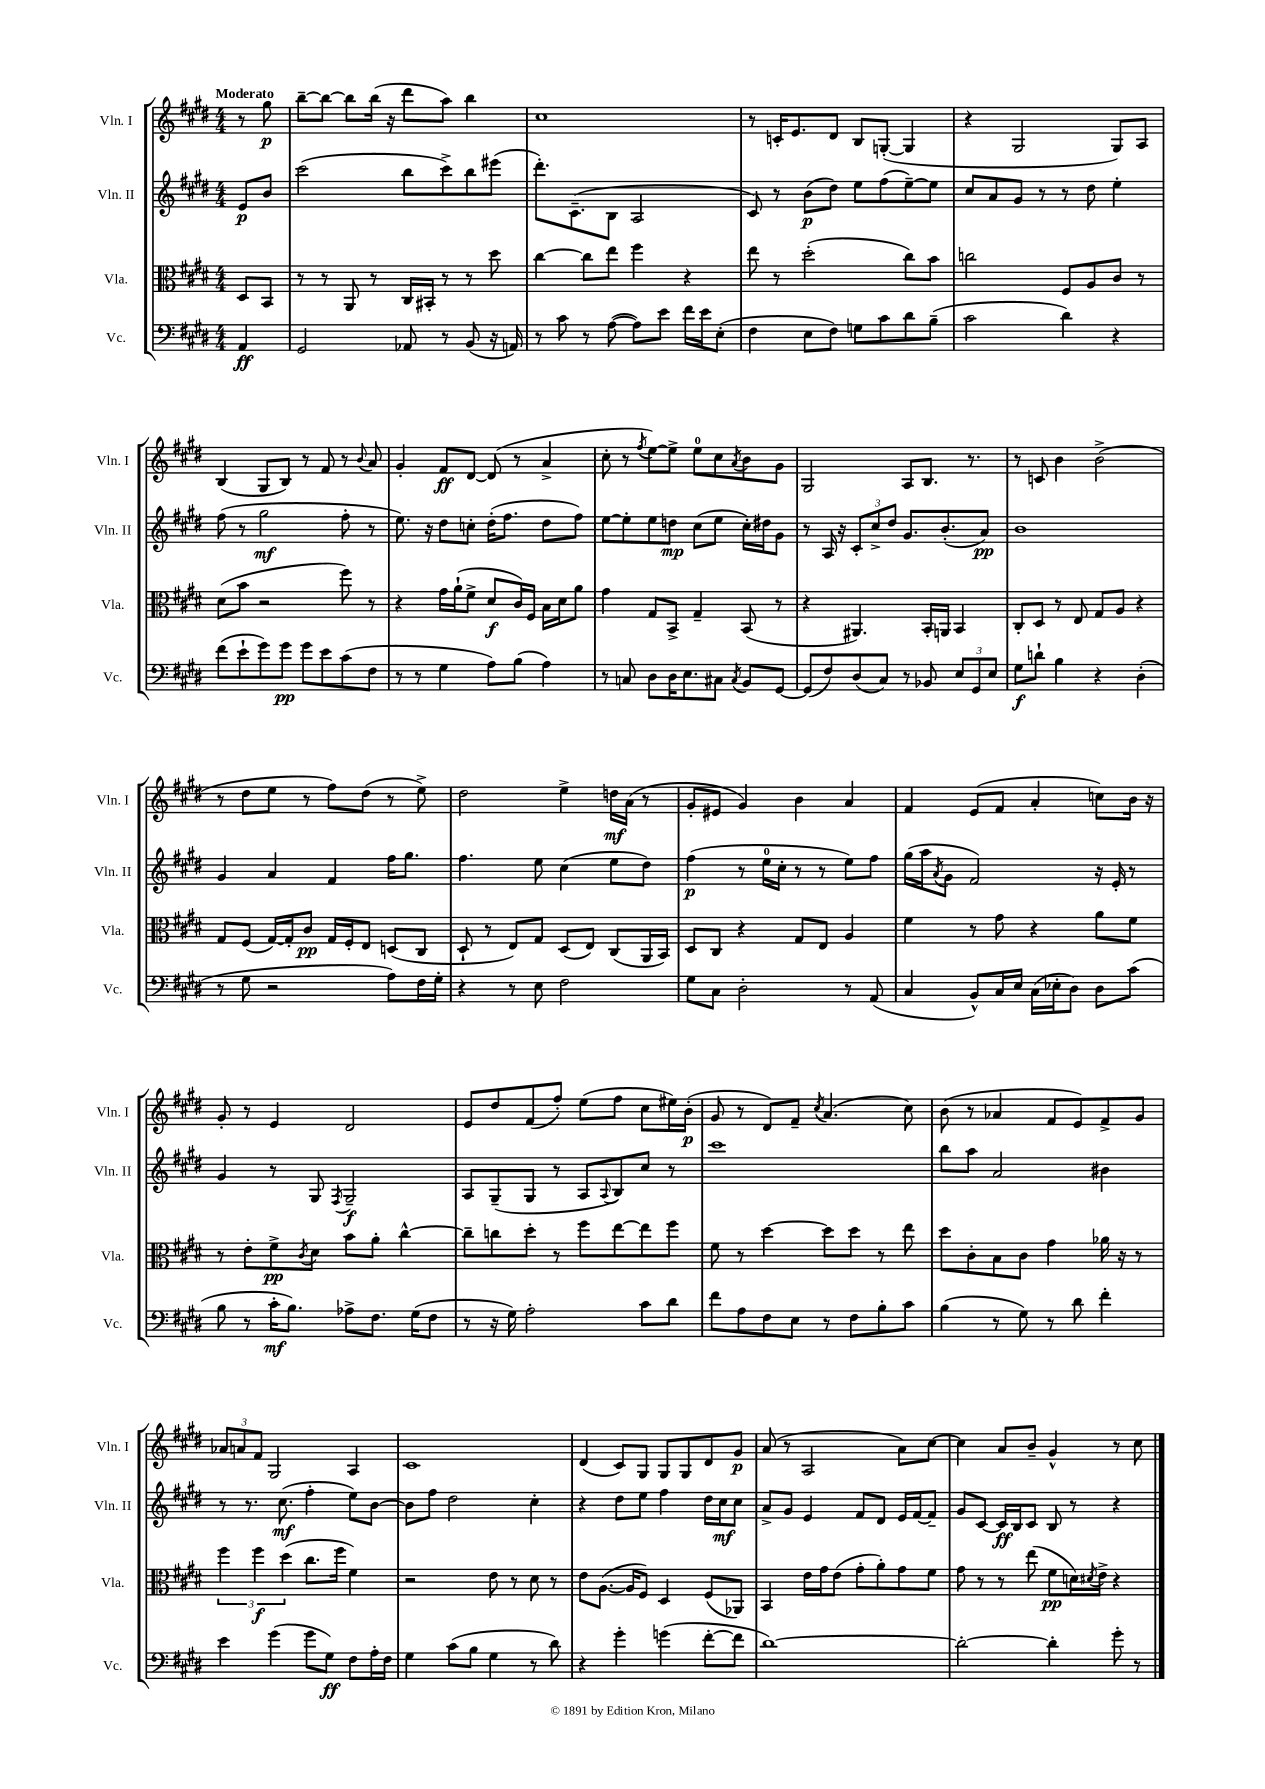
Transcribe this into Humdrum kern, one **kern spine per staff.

**kern	**kern	**kern	**kern
*staff4	*staff3	*staff2	*staff1
*clefF4	*clefC3	*clefG2	*clefG2
*k[f#c#g#d#]	*k[f#c#g#d#]	*k[f#c#g#d#]	*k[f#c#g#d#]
*M4/4	*M4/4	*M4/4	*M4/4
4AA/	8D#/L	8e/L	8r
.	8BB/J	8b/J	8gg#\
=	=	=	=
2GG#/	8r	(2ccc#\	[8bb~\L
.	8r	.	8bb\_J
.	8AA/	.	8bb\]L
.	8r	.	(16bb\Jk
.	.	.	16r
8AA-/	16C#/LL	8bb\L	8ddd#\L
.	16BB#'/JJ	.	.
8r	8r	8ccc#^\)	8aa\J)
(8BB/	8r	8bb\	4bb\
16r	8dd#\	(8eee#\J	.
16AA/)	.	.	.
=	=	=	=
8r	[4cc#\	8.ddd#'\L)	1cc#
8c#\	.	.	.
.	.	(8.c#~\	.
8r	8cc#\]L	.	.
([8A\	8ee\J	8B\J	.
8A\]L)	4ff#\	2A/	.
8e\J	.	.	.
16f#\LL	4r	.	.
16e\J	.	.	.
(8E'\J	.	.	.
=	=	=	=
4F#\	8ee\	8c#/)	8r
.	8r	8r	16c'/LK
.	.	.	8.e/
8E\L	(2dd#'\	(8b\L	.
8F#\J)	.	8dd#\J)	8d#/J
8G\L	.	8ee\L	8B/L
8c#\	.	(8ff#\	([8G'/J
8d#\	8cc#\L)	[8ee~\)	4G/]
(8B~\J	8b\J	8ee\]J	.
=	=	=	=
2c#\	2cc\	8cc#/L	4r
.	.	8a/	.
.	.	8g#/J	2G#/
.	.	8r	.
4d#\)	8F#/L	8r	.
.	8A/	8dd#\	.
4r	8c#/J	4ee'\	8G#/L)
.	8r	.	8A/J
=	=	=	=
(8f#\L	(8d#\L	(8ff#\	(4B/
8e`\	8b\J	8r	.
8g#\)	2r	2gg#\	8G#/L
8g#\J	.	.	8B/J)
8g#\L	.	.	8r
8e\	.	.	8f#/
(8c#\	8ff#\)	8ff#'\	8r
.	.	.	8qqb/
8F#\J	8r	8r	8a/
=	=	=	=
8r	4r	8.ee\)	4g#'/
8r	.	.	.
.	.	16r	.
4G#\	16g#\LL	8dd#\L	8f#/L
.	(16a`\J	.	.
.	8f#^\J	8cc'\J	[8d#/J
8A\L)	8d#/L	(16dd#'\LK	(8d#/]
.	.	8.ff#\J	.
(8B\J	16c#/L)	.	8r
.	16F#/JJ	.	.
4A\)	16B\LL	8dd#\L	4a^/
.	16d#\J	.	.
.	8a\J	8ff#\J)	.
=	=	=	=
8r	4g#\	[8ee\L	8cc#'\
8C/	.	8ee'\]	8r
.	.	.	8qff#/
8D#\L	8G#/L	8ee\	[8ee\L)
16D#\K	8BB^/J	8dd\J	8ee^\]J
8.E\	.	.	.
.	4G#~/	(8cc#\L	8ee\L
8C#\J	.	8ee\J	8cc#\
8qC#/	.	.	8qa/
8BB/L	(8BB/	16cc#'\LL)	8b\
.	.	16dd#\J	.
[8GG#/J	8r	8g#\J	8g#\J
=	=	=	=
(8GG#/]L	4r	8r	2G#/
8F#/)	.	16A/	.
.	.	16r	.
(8D#/	4.AA#/)	12c#'/L	.
.	.	12cc#^/	.
8C#/J)	.	.	.
.	.	12dd#/J	.
8r	.	8.g#/L	8A/L
8BB-/	16BB'/LL	.	8.B/J
.	16AA/JJ	(8.b'/	.
12E/L	4BB/	.	.
.	.	.	8.r
12GG#/	.	.	.
.	.	8a/J)	.
12E/J	.	.	.
=	=	=	=
8G#\L	8C#'/L	1b	8r
8d`\J	8D#/J	.	8c/
4B\	8r	.	4b\
.	8E/	.	.
4r	8G#/L	.	(2b^\
.	8A/J	.	.
(4D#'\	4r	.	.
=	=	=	=
8r	8G#/L	4g#/	8r
8G#\	(8F#/J	.	8dd#\L
2r	[16G#/LL)	4a/	8ee\J
.	16G#'/]J	.	.
.	8c#/J	.	8r
.	16G#/LL	4f#/	8ff#\L)
.	16F#'/J	.	.
.	8E/J	.	(8dd#\J
8A\L)	(8D/L	16ff#\LK	8r
.	.	8.gg#\J	.
16F#\L	8C#/J	.	8ee^\)
16G#'\JJ	.	.	.
=	=	=	=
4r	8D#`/	4.ff#\	2dd#\
.	8r	.	.
8r	8E/L)	.	.
8E\	8G#/J	8ee\	.
2F#\	(8D#/L	(4cc#\	4ee^\
.	8E/J)	.	.
.	(8C#/L	8ee\L	16dd\LL
.	.	.	(16a\JJ
.	16AA/L	8dd#\J)	8r
.	16BB/JJ)	.	.
=	=	=	=
8G#\L	8D#/L	(4ff#\	8g#'/L
8C#\J	8C#/J	.	8e#/J
2D#'\	4r	8r	4g#/)
.	.	16ee\LL	.
.	.	16cc#'\JJ	.
.	8G#/L	8r	4b\
.	8E/J	8r	.
8r	4A/	8ee\L)	4a/
(8AA/	.	8ff#\J	.
=	=	=	=
4C#/	4f#\	(16gg#\LL	4f#/
.	.	16aa\J	.
.	.	8qa/	.
.	.	8g#\J	.
8BB^^/L)	8r	2f#/)	(8e/L
16C#/L	8g#\	.	8f#/J
16E/JJ	.	.	.
(16C#\LL	4r	.	4a'/
16E-'\J	.	.	.
8D#\J)	.	.	.
8D#\L	8a\L	16r	8cc\L)
.	.	16e'/	.
(8c#\J	8f#\J	8r	16b\Jk
.	.	.	16r
=	=	=	=
8B\	8r	4g#/	8g#'/
8r	8e'\L	.	8r
16c#'\LK	8f#^\	8r	4e/
8.B\J)	.	.	.
.	8qc#/	.	.
.	8d#\J	8G#/	.
.	.	8qF#/	.
8A-^\L	8b\L	2G#~/	2d#/
8.F#\J	8a'\J	.	.
.	[4cc#^^\	.	.
(16G#\LK	.	.	.
8F#\J	.	.	.
=	=	=	=
8r	8cc#~\]L	8A/L	8e/L
16r	8cc\	(8G#~/	8dd#/
16G#\)	.	.	.
2A'\	8dd#'\J	8G#/J	(8f#/
.	8r	8r	8ff#'/J)
.	8ff#\L	8A/L	(8ee\L
.	.	8qqA/	.
.	[8ee\	8B/)	8ff#\J
8c#\L	8ee\]	8cc#/J	8cc#\L
8d#\J	8ff#\J	8r	16ee#\L)
.	.	.	(16b'\JJ
=	=	=	=
8f#\L	8f#\	1ccc#	8g#/
8A\	8r	.	8r
8F#\	[4dd#\	.	8d#/L)
8E\J	.	.	8f#~/J
.	.	.	8qcc#/
8r	8dd#\]L	.	(4.a/
8F#\L	8dd#\J	.	.
8B'\	8r	.	.
8c#\J	8ee\	.	8cc#\)
=	=	=	=
(4B\	8dd#\L	8bb\L	(8b\
.	8c#'\	8aa\J	8r
8r	8B\	2a/	4a-/
8G#\)	8c#\J	.	.
8r	4g#\	.	8f#/L
8d#\	.	.	8e/)
4f#'\	16a-\	4b#\	8f#^/
.	16r	.	.
.	8r	.	8g#/J
=	=	=	=
4e\	6ff#\	8r	12a-/L
.	.	.	12a/
.	.	8.r	.
.	6ff#\	.	12f#/J
(4g#\	.	.	2G#/
.	.	(8.cc#\	.
.	(6dd#\	.	.
8g#\L	8.cc#\L	4ff#'\	.
8G#\J)	.	.	.
.	16ff#\Jk	.	.
8F#\L	4f#\)	8ee\L)	4A/
16A'\L	.	[8b\J	.
16F#\JJ	.	.	.
=	=	=	=
4G#\	2r	8b\]L	1c#
.	.	8ff#\J	.
(8c#\L	.	2dd#\	.
8B\J	.	.	.
4G#\	8e\	.	.
.	8r	.	.
8r	8d#\	4cc#'\	.
8d#\)	8r	.	.
=	=	=	=
4r	8e\L	4r	(4d#/
.	([8.A\J	.	.
4g#'\	.	8dd#\L	8c#/L)
.	16A/]LK	.	.
.	8F#/J)	8ee\J	8G#/J
(4g\	4D#/	4ff#\	8G#/L
.	.	.	8G#/
[8f#'\L	(8F#/L	16dd#\LL	8d#/
.	.	16cc#\J	.
8f#\]J	8AA-/J)	8cc#\J	8g#/J
=	=	=	=
[1d#)	4BB/	8a^/L	(8a/
.	.	8g#/J	8r
.	16e\LL	4e/	2A/
.	16g#\J	.	.
.	(8e\J	.	.
.	8g#'\L	8f#/L	.
.	8a'\)	8d#/J	.
.	8g#\	16e/LL	8a\L)
.	.	[16f#/J	.
.	8f#\J	8f#~/]J	[8cc#\J
=	=	=	=
2d#'\_	8g#\	8g#/L	4cc#\]
.	8r	[8c#/J	.
.	8r	16c#/]LL	8a/L
.	.	16B/J	.
.	(8ee\	8c#/J	8b~/J
4d#'\]	8f#\L	8B/	4g#^^/
.	16d\L)	8r	.
.	8qd#/	.	.
.	16e^\JJ	.	.
8g#'\	4r	4r	8r
8r	.	.	8cc#\
==	==	==	==
*-	*-	*-	*-
